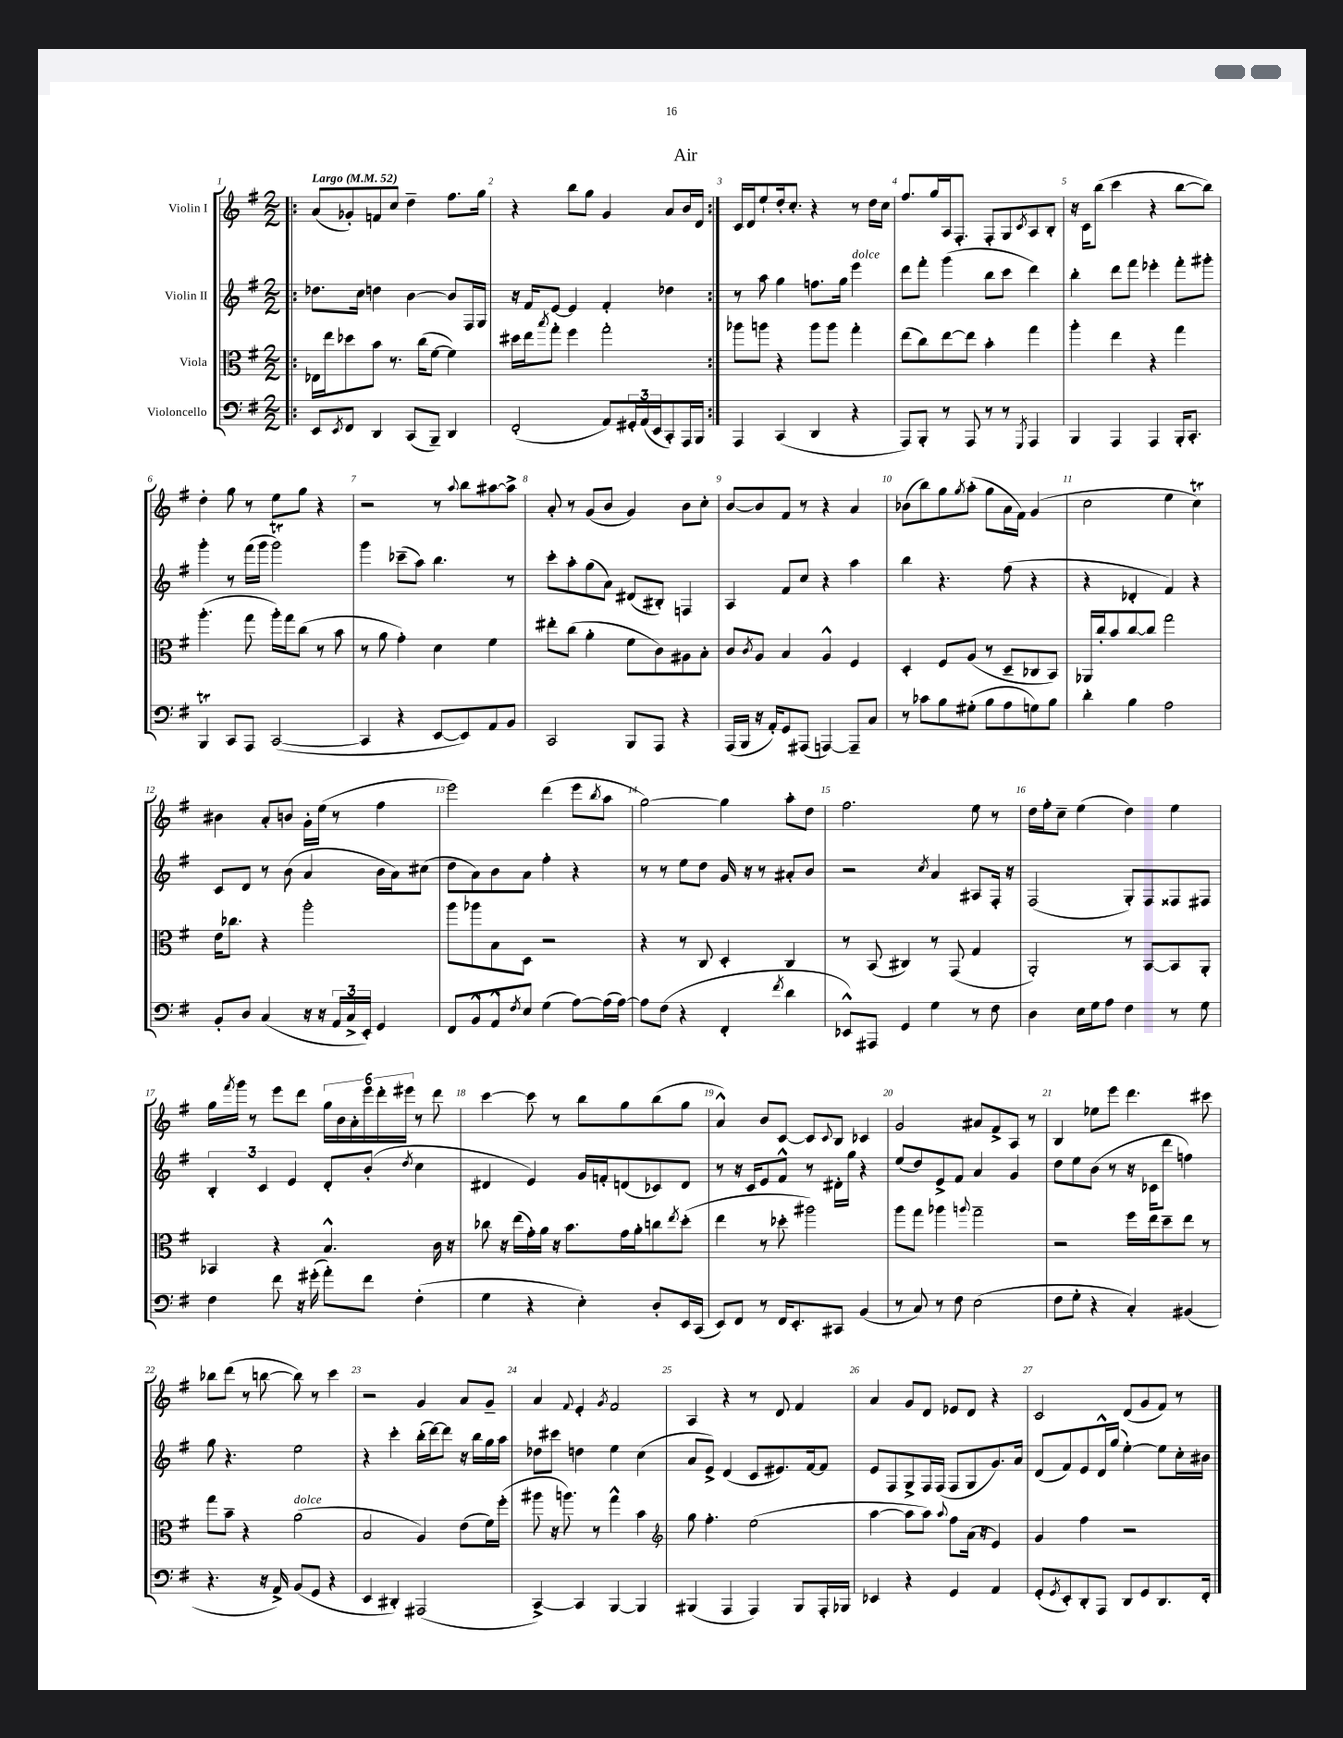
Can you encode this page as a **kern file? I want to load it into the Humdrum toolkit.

**kern	**kern	**kern	**kern
*staff4	*staff3	*staff2	*staff1
*clefF4	*clefC3	*clefG2	*clefG2
*k[f#]	*k[f#]	*k[f#]	*k[f#]
*M2/2	*M2/2	*M2/2	*M2/2
*MM52	*MM52	*MM52	*MM52
=!|:	=!|:	=!|:	=!|:
8EE	16E-	8.dd-	(8a
.	16ee	.	.
8qEE	.	.	.
8FF#	8dd-	.	8g-')
.	.	16cc	.
4DD	8b	4dd	8f
.	8.r	.	8cc
(8CC	.	[4b	4dd~
.	(16cc	.	.
8BBB~)	[8f#	.	.
4DD	4f#])	8b]	8.ff#
.	.	16F#	.
.	.	16G	16gg
=	=	=	=
(2FF#'	16dd#	16r	4r
.	16ee	16f#	.
.	8qbb	.	.
.	8gg'	[8e	.
.	4ff#	4e]	8bb
.	.	.	8gg
8AA)	2gg'	4f#'	4g
24GG#'	.	.	.
(24AA	.	.	.
24EE	.	.	.
8CC')	.	4dd-	8a
16AAA	.	.	16b
16BBB	.	.	16d
=:|!	=:|!	=:|!	=:|!
4AAA	8aa-	8r	16c
.	.	.	16d
.	8aa	8aa	8ee`
(4CC	4r	4gg	16dd'
.	.	.	8.cc'
4DD	8aa	8.ff	4r
.	8aa	.	.
.	.	16gg	.
4r	4gg'	4eee	8r
.	.	.	16dd
.	.	.	16cc
=	=	=	=
8AAA)	(8ee	8ddd	8.ff#
8BBB'	8cc)	8fff#'	.
.	.	.	16gg
8r	[8ee	(4ggg	16A
.	.	.	8.F#'
8AAA	8ee]	.	.
8r	4b'	8bb	8F#'
8r	.	8ccc	8G
8qGGG	.	.	8qc
4AAA	4gg	4ddd)	8A
.	.	.	8B'
=	=	=	=
4BBB	4aa'	4bb'	16r
.	.	.	16c
.	.	.	(8bb
4AAA	4ee	8ddd	4ccc
.	.	8fff#	.
4AAA	4r	4eee-'	4r
16BBB'	4gg	8fff#'	[8bb
8.CC'	.	.	.
.	.	8ggg#'	8bb])
=	=	=	=
4BBB	(4.aa'	4ggg'	4dd'
8CC	.	8r	8gg
8AAA	8gg	(16fff#	8r
.	.	16ggg	.
([2CC	16aa')	2ggg)	8ee
.	16gg	.	.
.	(8cc	.	8gg
.	8r	.	4r
.	8b	.	.
=	=	=	=
4CC]	8r	4ggg	2r
.	8a	.	.
4r	4g')	(8ccc-~	.
.	.	8aa)	.
[8EE	4d	4.bb	8r
.	.	.	8qqaa
8EE])	.	.	8bb
8AA	4f#	.	[8aa#
8BB	.	8r	8aa#^]
=	=	=	=
2CC	8ee#'	8ccc'	8a'
.	(8cc	8aa'	8r
.	4a'	(8gg	(8g
.	.	8a)	8b
8BBB	8f#	(8d#	4g)
8AAA	8c)	8B#')	.
4r	8A#	4F	8b
.	8B'	.	8cc'
=	=	=	=
(16AAA	8c	4A	[8b
16BBB	.	.	.
.	8qc	.	.
16r	8A	.	8b]
16AA')	.	.	.
8GG	4B	8f#	8f#
(8AAA#	.	8cc	8r
[4AAA)	4A^^	4r	4r
8AAA~]	4F#	4aa	4a
8C	.	.	.
=	=	=	=
8r	4D'	4bb	(8b-
8c-	.	.	8bb)
8B	8F#	4.r	8gg
.	.	.	8qgg
(8G#'	(8A	.	(8aa'
8B	8r	.	8gg
8A	8D~	(8ff#	16a
.	.	.	16f#)
8G)	8C-	4r	(4g
8B	8BB)	.	.
=	=	=	=
4d'	16AA-	4r	2cc
.	16cc'	.	.
.	8b	.	.
4B	[8cc	4d-'	.
.	8cc]	.	.
2A	2gg	4f#)	4ee
.	.	4r	4cc)
=	=	=	=
8BB'	16e	8c	4b#
.	8.cc-	.	.
8D	.	8d	.
(4C	4r	8r	8a'
.	.	(8b	8b
16r	2aa'	4a	16g'
16r	.	.	(16ee
24AA	.	.	8r
24C^	.	.	.
24EE')	.	.	.
4GG	.	16b	4ff#
.	.	16a)	.
.	.	(8cc#	.
=	=	=	=
8FF#	8aa	8dd	2eee)
8BB^^	8aa-	8a)	.
8AA^^	8B	8b	.
8qF#	.	.	.
8E	8D	8a	.
(4G	2r	4ff#'	(4ddd
[8A)	.	4r	8eee
.	.	.	8qbb
(16A]	.	.	8aa
[16A)	.	.	.
=	=	=	=
8A]	4r	8r	[2gg)
(8F#	.	8r	.
4r	8r	8ee	.
.	8C	8dd	.
4FF#'	4D'	16g	4gg]
.	.	16r	.
.	.	8r	.
8qf#	.	.	.
4d	4C	8a#'	8aa'
.	.	8b	8dd
=	=	=	=
8EE-^^)	8r	2r	2.ff#
8AAA#	(8BB	.	.
4GG	4C#)	.	.
.	.	8qcc	.
4G	8r	4a	.
.	(8GG	.	.
8r	4G	8A#	8ee
8F#	.	16F#'	8r
.	.	16r	.
=	=	=	=
4D	2AA')	(2F#	16dd
.	.	.	16ff#'
.	.	.	8cc~
16E	.	.	(4ee
16G	.	.	.
8A	.	.	.
4F#	8r	8G')	4dd)
.	[8BB	8F#	.
8r	8BB]	8F##	4ee
8G	8AA'	8F#	.
=	=	=	=
4F#	4BB-	6B'	16gg
.	.	.	8qfff#
.	.	.	16ggg
.	.	.	8r
.	.	6c	.
8f#	4r	.	8eee
.	.	6e	.
16r	.	.	8ddd
(16g#'	.	.	.
8a')	4.B^^	8d'	24gg
.	.	.	24b
.	.	.	24a'
8f#	.	(8b'	24eee
.	.	.	24ddd'
.	.	.	24eee#
.	.	8qdd	.
(4F#'	.	4cc	8r
.	16c	.	8ddd
.	16r	.	.
=	=	=	=
4G	8cc-	4d#	[4ccc
.	16r	.	.
.	(16ee	.	.
4r	16g')	4e)	8ccc]
.	16a	.	.
.	16r	.	8r
.	8.b	.	.
4E')	.	16g	8bb
.	.	16f'	.
.	16g	(8d	8gg
.	16a'	.	.
8D'	8cc	8c-)	(8bb
.	8qee	.	.
16EE	(8dd'	8d	8gg
(16CC	.	.	.
=	=	=	=
8EE)	4ee	8r	4a^^)
8FF#	.	16r	.
.	.	16c	.
8r	8r	8e	8b
16FF#	8dd-'	8f#^^	[8c
8.EE'	.	.	.
.	2aa#)	8r	8c]
.	.	.	8qqc
8CC#	.	16d#'	8B
.	.	16gg	.
(4BB	.	4r	4c-
=	=	=	=
8r	8aa	(8ee	2g
8C)	8gg	8dd)	.
8r	4aa-	8e^	.
8F#	.	8f#	.
.	8qqaa	.	.
(2E	2gg~	4a	8a#
.	.	.	8f#^
.	.	4g	8A
.	.	.	8r
=	=	=	=
8F#	2r	8dd	4B
8G'	.	8ee	.
4r	.	(8b	8ee-
.	.	8r	8eee
4C')	16ff#	16r	4.ddd
.	16ee	16c-	.
.	8dd~	8ddd	.
(4BB#	8ee	4ff)	.
.	8r	.	8ccc#
=	=	=	=
4.r	8gg	8gg	8bb-
.	8b~	4.r	(8ddd
.	4r	.	8r
16r	.	.	[8bb
16AA^)	.	.	.
(8BB	(2a	2ee	8bb])
8GG	.	.	8r
4r	.	.	4ccc
=	=	=	=
4EE	2B	4r	2r
4DD#')	.	4ccc'	.
(2AAA#	4A)	(16bb'	4g
.	.	[16ddd)	.
.	.	8ddd]	.
.	(8e	16r	8a
.	.	16bb	.
.	16f#)	16gg	8g~
.	(16ff#'	16aa	.
=	=	=	=
[4CC^)	8aa#	8dd-	4a
.	16r	8ccc#	.
.	8.aa)	.	.
.	.	.	8qqf#
4CC]	.	4dd	4e'
.	8r	.	.
.	.	.	8qg
[4BBB	4gg^^	4ee	2f#
4BBB]	4b	(4cc	.
=	=	=	=
*	*clefG2	*	*
(4BBB#	8gg	8a	4A
.	4.ff#'	8e^)	.
4AAA	.	(4d	4r
4AAA)	(2ee	8c	8r
.	.	8.e#)	8d
8BBB#	.	.	4f#
.	.	[16f#	.
16AAA'	.	8f#]	.
16BBB-	.	.	.
=	=	=	=
4EE-	[4aa	8e	4a
.	.	8F#	.
4r	8aa]	8G^	8g
.	8aa)	16F#	8d
.	.	(16F#	.
.	8qqaa	.	.
4GG	8ff#	8F#	8e-
.	(16a	8G	8d
.	16r	.	.
4AA	4e)	8.g)	4r
.	.	16a	.
=	=	=	=
(8GG'	4g	(8d	2c
8qGG	.	.	.
8EE')	.	8f#)	.
8DD'	4ff#	8e	.
8AAA	.	16d^^	.
.	.	(16gg	.
8DD	2r	[4ee')	(8d
8GG	.	.	8g
8.DD	.	8ee]	8f#)
.	.	16cc'	8r
16FF#'	.	16b#	.
==	==	==	==
*-	*-	*-	*-
